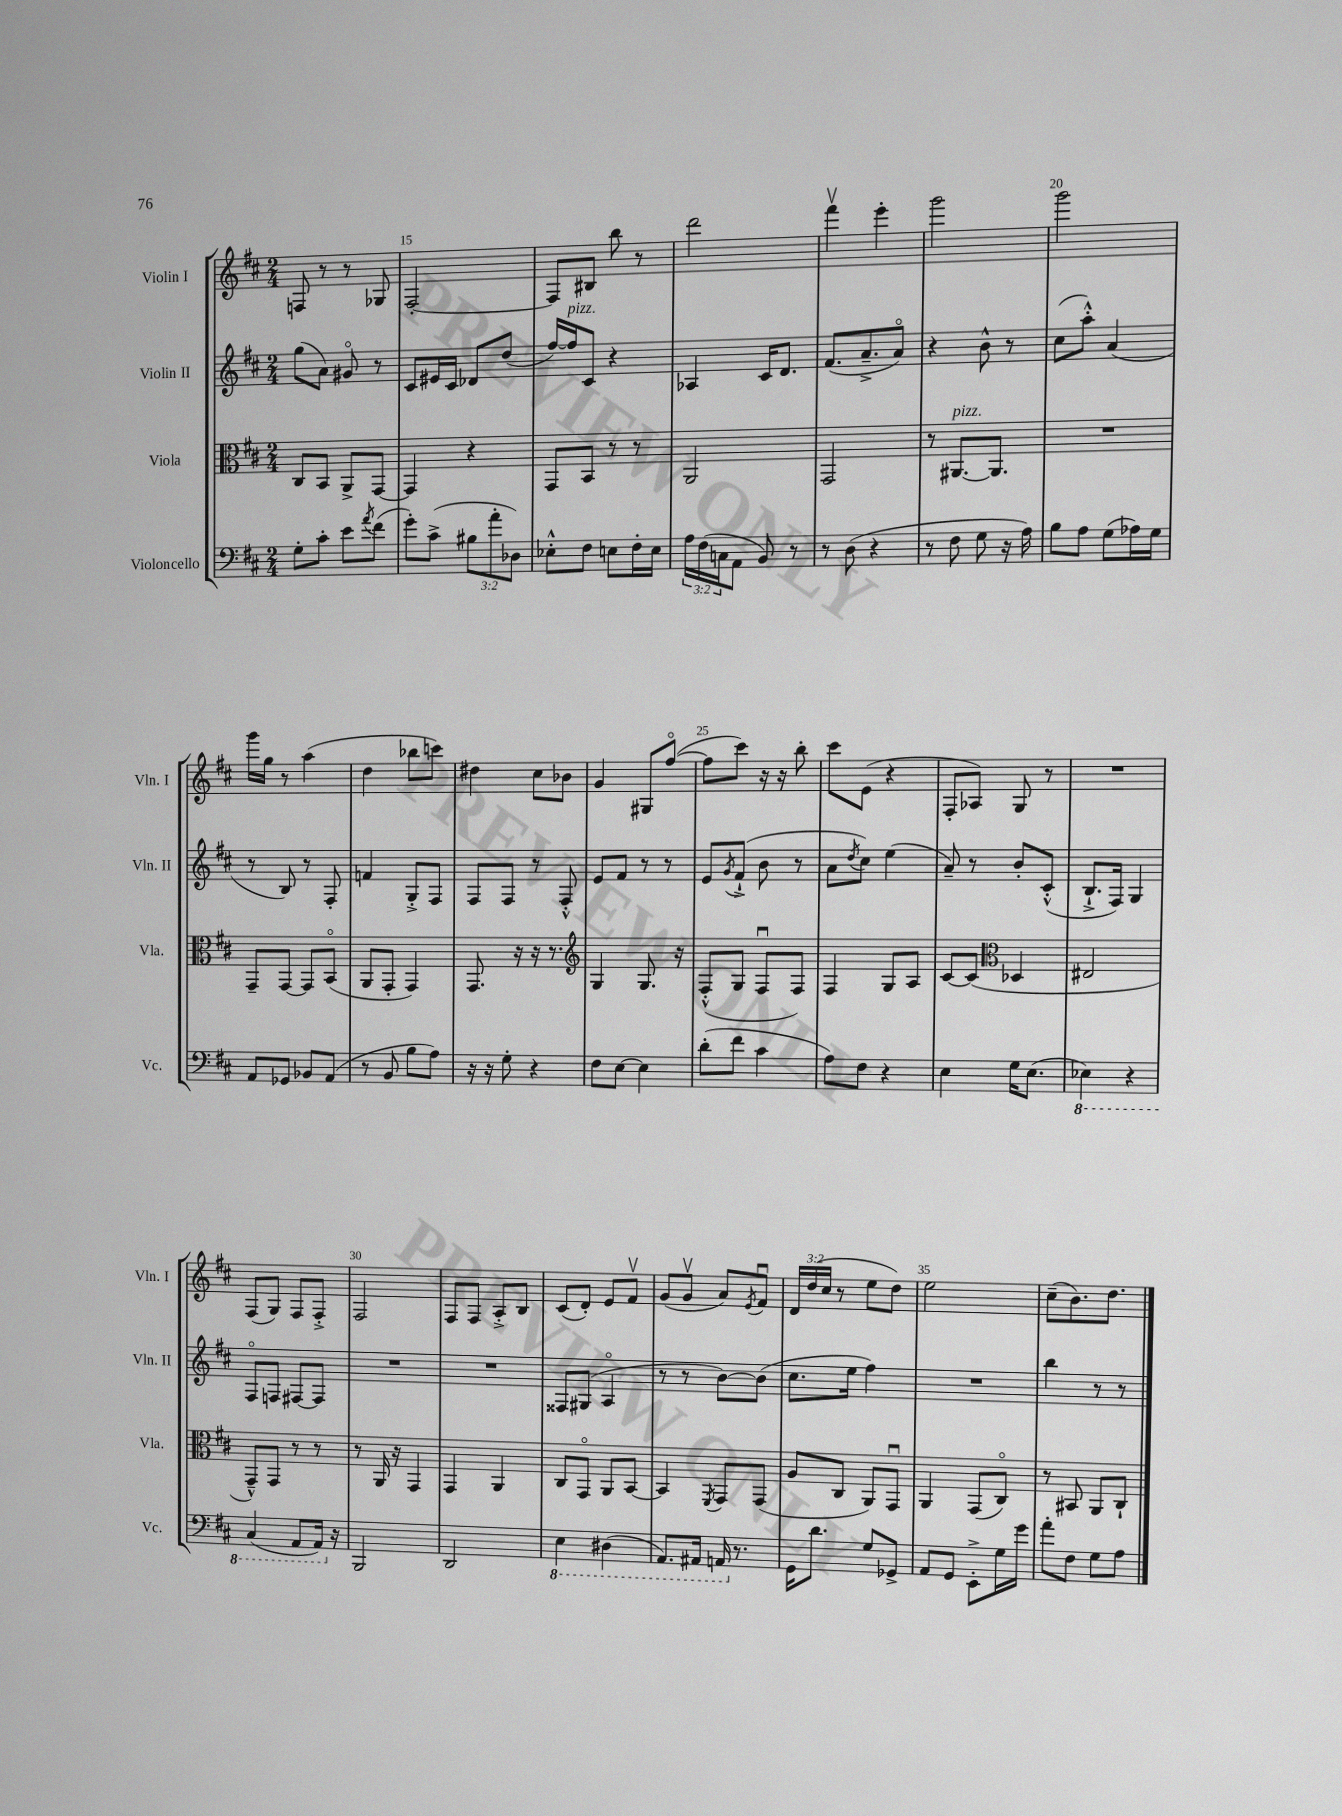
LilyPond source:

<<
\new StaffGroup <<
\new Staff = "s0" \with { instrumentName = "Violin I" shortInstrumentName = "Vln. I" } {
    \clef treble \key d \major \numericTimeSignature \time 2/4 \override Staff.TupletNumber.text = #tuplet-number::calc-fraction-text
    f8 r8 r8 ges8 |
    fis2~-. |
    fis8 bis8 b''8 r8 |
    d'''2 |
    fis'''4\upbow e'''4-. |
    g'''2 |
    g'''2 |
    g'''16 g''16 r8 a''4( |
    d''4 bes''8 c'''8) |
    dis''4 cis''8 bes'8 |
    g'4 gis8 fis''8~\flageolet( |
    fis''8 cis'''8) r16 r16 b''8-. |
    cis'''8 e'8( r4 |
    fis8-. aes8) g8 r8 |
    R2 |
    fis8( g8) fis8 fis8-.-> |
    fis2 |
    fis8 fis8 a8-.-> b8 |
    cis'8( d'8-.) e'8 fis'8\upbow |
    g'8( g'8\upbow a'8) \acciaccatura { e'8 } fis'8\downbow |
    \tuplet 3/2 { d'16 d''16( cis''16 } r8 e''8 d''8) |
    e''2 |
    cis''8--( b'8.) d''8. \bar "|." |
}
\new Staff = "s1" \with { instrumentName = "Violin II" shortInstrumentName = "Vln. II" } {
    \clef treble \key d \major \numericTimeSignature \time 2/4
    g''8( a'8) gis'8\flageolet r8 |
    cis'8 eis'16 cis'16 des'8 d''8( |
    fis''16~) fis''16^\markup { \italic "pizz." } cis'8 r4 |
    aes4 cis'16 d'8. |
    fis'8.( a'8.---> a'8\flageolet) |
    r4 b'8-^ r8 |
    cis''8( a''8-.-^) a'4( |
    r8 b8) r8 fis8-. |
    f'4 g8-.-> fis8 |
    fis8 fis8 r8 fis8-.-^ |
    e'8 fis'8 r8 r8 |
    e'8 \acciaccatura { g'8 } fis'8-!->( b'8 r8 |
    a'8 \acciaccatura { d''8 } cis''8) e''4( |
    a'8--) r8 b'8-. cis'8-.-^( |
    b8.-!-> fis16) g4 |
    fis8\flageolet f8 fis8~ fis8 |
    R2 |
    R2 |
    fisis8 gis8( a4\flageolet |
    r8 r8 b'8~) b'8( |
    cis''8. e''16 fis''4) |
    R2 |
    b''4 r8 r8 \bar "|." |
}
\new Staff = "s2" \with { instrumentName = "Viola" shortInstrumentName = "Vla." } {
    \clef alto \key d \major \numericTimeSignature \time 2/4
    cis8 b,8 a,8-> g,8~ |
    g,4 r4 |
    g,8 b,8 r8 r8 |
    a,2 |
    g,2 |
    r8 ais,8.~^\markup { \italic "pizz." } ais,8. |
    R2 |
    g,8-- g,8~ g,8 b,8\flageolet( |
    a,8 g,8-. g,4) |
    g,8. r16 r16 r8. |
    \clef treble g4 g8. r16 |
    fis8-.-^( g8 fis8\downbow fis8) |
    fis4 g8 a8 |
    cis'8~ cis'8( \clef alto des4 |
    eis2 |
    g,8---^) g,8 r8 r8 |
    r8 a,16 r16 g,4 |
    g,4 a,4 |
    cis8 g,8\flageolet a,8 b,8~ |
    b,4 \acciaccatura { fis,8 } g,8 g,8( |
    a8 cis8 a,8) g,8\downbow |
    a,4 g,8( cis8\flageolet) |
    r8 bis,8 a,8 cis8-! \bar "|." |
}
\new Staff = "s3" \with { instrumentName = "Violoncello" shortInstrumentName = "Vc." } {
    \clef bass \key d \major \numericTimeSignature \time 2/4 \override Staff.TupletNumber.text = #tuplet-number::calc-fraction-text
    g8-. cis'8-. e'8 \acciaccatura { a'8 } fis'8( |
    g'8-.) cis'8->( \tuplet 3/2 { bis8 a'8-. des8) } |
    ees8-.-^ fis8 e8 fis16-. e16 |
    \tuplet 3/2 { a16 fis16( c16 } a,8 b,8) r8 |
    r8 d8( r4 |
    r8 fis8 g8 r16 a16) |
    b8 a8 g8( aes16) g16 |
    a,8 ges,8 bes,8 a,8( |
    r8 b,8 b8 a8) |
    r16 r16 g8-. r4 |
    fis8 e8~ e4 |
    d'8-.( fis'8 cis'4 |
    a8) fis8 r4 |
    e4 g16 e8.( |
    \ottava #-1 ees,4) r4 |
    cis,4( a,,8 a,,16) \ottava #0 r16 |
    b,,2 |
    d,2 |
    \ottava #-1 e,4 dis,4( |
    a,,8.) ais,,16 a,,16 \ottava #0 r8. |
    g,16 d'8. g8 ges,8-> |
    a,8 g,8 e,8-.-> g16 g'16 |
    a'8-. fis8 g8 a8 \bar "|." |
}
>>
>>
\layout { \context { \Score currentBarNumber = #14 \override BarNumber.break-visibility = ##(#f #t #t) barNumberVisibility = #(every-nth-bar-number-visible 5) } }
